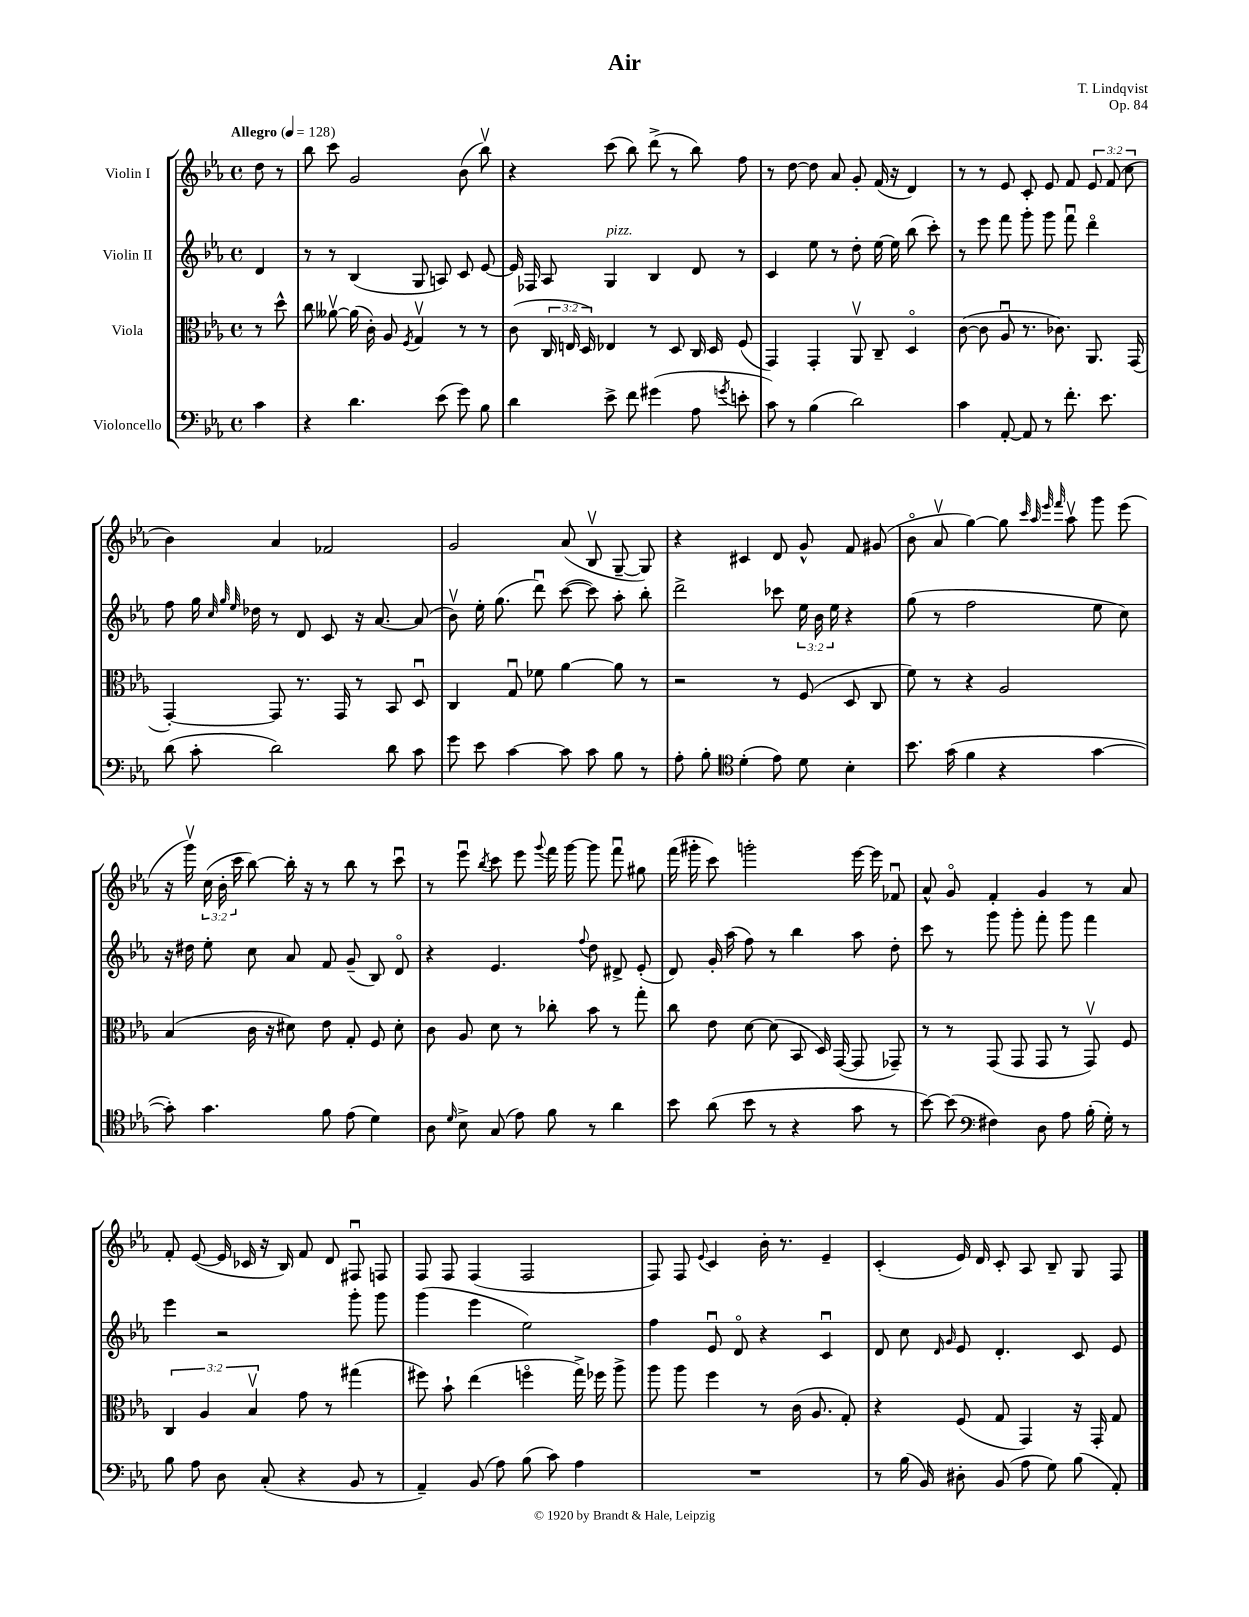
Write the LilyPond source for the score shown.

\header { title = "Air" composer = "T. Lindqvist" opus = "Op. 84" }
<<
\new StaffGroup <<
\new Staff = "s0" \with { instrumentName = "Violin I" } {
    \clef treble \key ees \major \defaultTimeSignature \time 4/4 \override Staff.TupletNumber.text = #tuplet-number::calc-fraction-text \partial 4 \tempo "Allegro" 4 = 128
    \autoBeamOff d''8 r8 |
    bes''8 c'''8 g'2 bes'8( bes''8\upbow) |
    r4 c'''8( bes''8) d'''8->( r8 bes''8) f''8 |
    r8 d''8~ d''8 aes'8 g'8-. f'16( r16 d'4) |
    r8 r8 ees'8 c'8-. ees'8 f'8 \tuplet 3/2 { ees'8 f'8( c''8 } |
    bes'4) aes'4 fes'2 |
    g'2 aes'8( bes8\upbow g8~-- g8) |
    r4 cis'4 d'8 g'8-^ f'8 gis'8( |
    bes'8\flageolet aes'8\upbow g''4~) g''8 \grace { c'''32 aes''32 ees'''32 f'''32 } aes''8\upbow g'''8 ees'''8( |
    r16 g'''16\upbow) \tuplet 3/2 { c''16( bes'16-. c'''16 } bes''8~) bes''16-. r16 r8 bes''8 r8 c'''8\downbow |
    r8 ees'''8\downbow \acciaccatura { bes''8 } c'''8 ees'''8 \appoggiatura { g'''8 } f'''16 g'''16~ g'''8 f'''8\downbow gis''8 |
    f'''16( gis'''16-. c'''8) g'''2-. ees'''16~ ees'''16 fes'8\downbow |
    aes'8-^ g'8\flageolet f'4-. g'4 r8 aes'8 |
    f'8-. ees'8~( ees'16 ces'16 r16 bes16) f'8 d'8 fis8\downbow f8 |
    f8 f8 f4( f2 |
    f8) f8 \appoggiatura { ees'8 } c'4 bes'16-. r8. ees'4-- |
    c'4-.( ees'16) d'16 c'8-. aes8 bes8-- g8 f8 \bar "|." |
}
\new Staff = "s1" \with { instrumentName = "Violin II" } {
    \clef treble \key ees \major \defaultTimeSignature \time 4/4 \override Staff.TupletNumber.text = #tuplet-number::calc-fraction-text \partial 4
    \autoBeamOff d'4 |
    r8 r8 bes4( g8 a8) c'8 ees'8~ |
    ees'16 fes16 aes8 g4^\markup { \italic "pizz." } bes4 d'8 r8 |
    c'4 ees''8 r8 d''8-. ees''16~ ees''16 bes''8( c'''8-.) |
    r8 ees'''8 f'''8 g'''8-. g'''8 f'''8\downbow d'''4\flageolet |
    f''8 g''16 \grace { c''32 g''32 ees''32 } des''16 r8 d'8 c'8 r16 aes'8.~ aes'8( |
    bes'8\upbow) ees''16-. g''8.( d'''8\downbow) c'''8~( c'''8) aes''8-. bes''8-. |
    d'''2-> ces'''8 \tuplet 3/2 { ees''16 bes'16 ees''16 } r4 |
    g''8( r8 f''2 ees''8 c''8) |
    r16 dis''16 ees''8-. c''8 aes'8 f'8 g'8--( bes8) d'8\flageolet |
    r4 ees'4. \appoggiatura { f''8 } d''8 dis'8-> ees'8-.( |
    d'8) g'16-. aes''16( f''8) r8 bes''4 aes''8 d''8-. |
    c'''8 r8 g'''8 g'''8-. f'''8-. g'''8 f'''4 |
    ees'''4 r2 g'''8-. g'''8 |
    g'''4( ees'''4 ees''2) |
    f''4 ees'8\downbow d'8\flageolet r4 c'4\downbow |
    d'8 c''8 \grace { d'16 g'16 } ees'8 d'4.-. c'8 ees'8 \bar "|." |
}
\new Staff = "s2" \with { instrumentName = "Viola" } {
    \clef alto \key ees \major \defaultTimeSignature \time 4/4 \override Staff.TupletNumber.text = #tuplet-number::calc-fraction-text \partial 4
    \autoBeamOff r8 d''8-^ |
    c''8 aeses'8~\upbow aeses'16( c'16-.) aes8 \acciaccatura { f8 } g4\upbow r8 r8 |
    c'8( \tuplet 3/2 { c16 e16 d16) } ees4 r8 d8 c16 d16 f8( |
    g,4) g,4-. aes,8\upbow c8-- d4\flageolet |
    c'8~( c'8 aes8\downbow r8. ces'8.) aes,8. g,16( |
    g,4~-.) g,8 r8. g,16 r8 bes,8 d8\downbow |
    c4 g8\downbow fes'8 aes'4~ aes'8 r8 |
    r2 r8 f8( d8 c8 |
    f'8) r8 r4 aes2 |
    bes4( c'16 r16 dis'8) ees'8 g8-. f8 dis'8-. |
    c'8 aes8 d'8 r8 ces''8-. bes'8 r8 g''8-. |
    c''8 ees'8 d'8~ d'8( bes,8 d16) g,16~( g,8 ges,8--) |
    r8 r8 g,8( g,8 g,8 r8 g,8\upbow) f8 |
    \tuplet 3/2 { c4 aes4 bes4\upbow } g'8 r8 gis''4( |
    fis''8) bes'8-! ees''4( f''4\flageolet g''16->) fes''16 aes''8-> |
    aes''8 aes''8 f''4 r8 c'16( aes8. g8-.) |
    r4 f8( g8 g,4) r16 g,16-. g8 \bar "|." |
}
\new Staff = "s3" \with { instrumentName = "Violoncello" } {
    \clef bass \key ees \major \defaultTimeSignature \time 4/4 \partial 4
    \autoBeamOff c'4 |
    r4 d'4. ees'8( g'8) bes8 |
    d'4 ees'8-> f'8 gis'4( aes8 \acciaccatura { g'8 } e'8-. |
    c'8) r8 bes4( d'2) |
    c'4 aes,8~-. aes,8 r8 f'8.-. ees'8. |
    d'8( c'8-. d'2) d'8 c'8 |
    g'8 ees'8 c'4~ c'8 c'8 bes8 r8 |
    aes8-. bes8-. \clef tenor d'4-.( ees'8) d'8 bes4-. |
    bes'8. g'16( f'4 r4 g'4~ |
    g'8-.) g'4. f'8 ees'8( d'4) |
    aes8 \grace { d'16 } bes8-> g8( ees'8) f'8 r8 aes'4 |
    bes'8 aes'8( bes'8 r8 r4 g'8 r8 |
    bes'8~) bes'8( \clef bass fis4) d8 aes8 bes16-.( g16-.) r8 |
    bes8 aes8 d8 c8-.( r4 bes,8 r8 |
    aes,4--) bes,8( aes8) bes8( c'8) aes4 |
    R1 |
    r8 bes16( bes,16) dis8-. bes,8( aes8 g8) bes8( aes,8-.) \bar "|." |
}
>>
>>
\layout { \context { \Score \remove "Bar_number_engraver" } }
